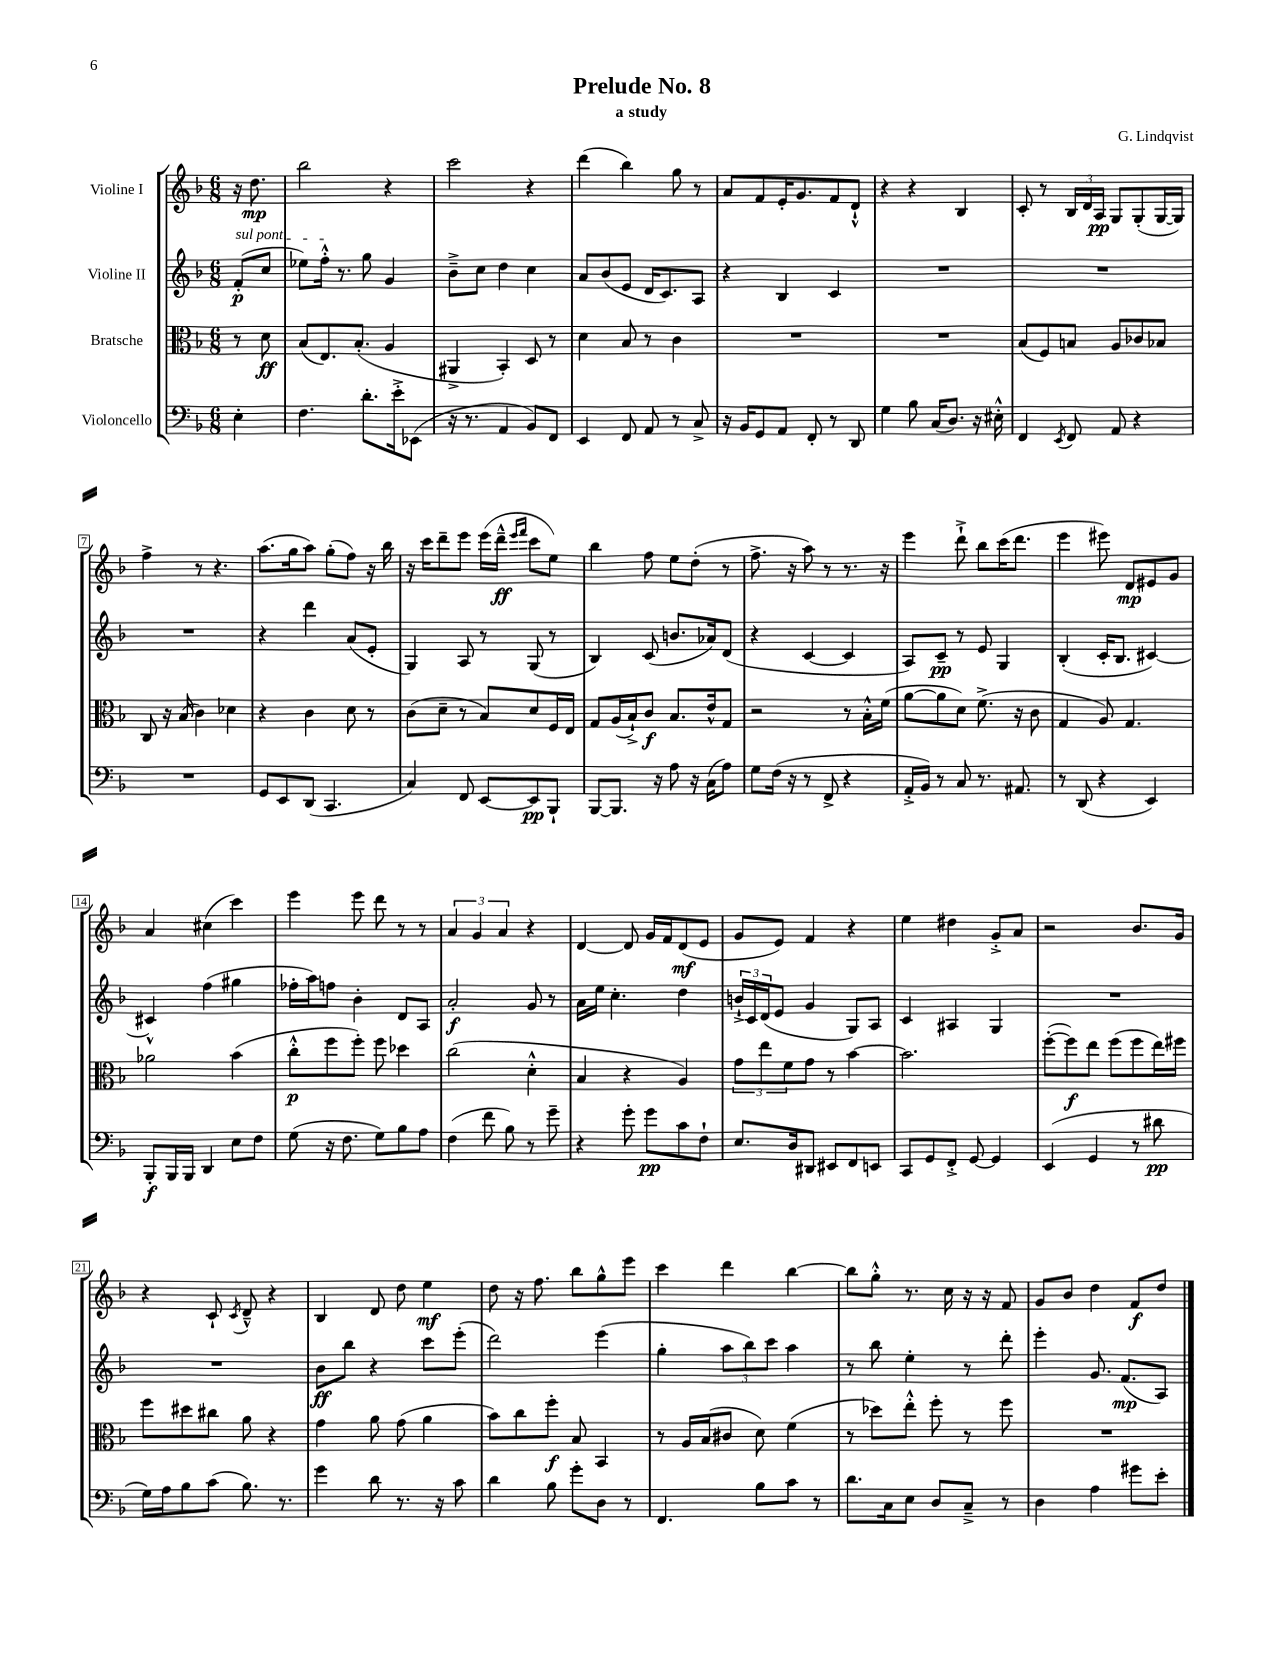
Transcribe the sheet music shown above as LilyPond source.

\header { title = "Prelude No. 8" composer = "G. Lindqvist" subtitle = "a study" }
<<
\new StaffGroup <<
\new Staff = "s0" \with { instrumentName = "Violine I" } {
    \clef treble \key f \major \numericTimeSignature \time 6/8 \partial 4
    r16 d''8.\mp |
    bes''2 r4 |
    c'''2 r4 |
    d'''4( bes''4) g''8 r8 |
    a'8 f'8 e'16-. g'8. f'8 d'8-!-^ |
    r4 r4 bes4 |
    c'8-. r8 \tuplet 3/2 { bes16 d'16 a16\pp } g8 g8-.( g16~ g16) |
    f''4-> r8 r4. |
    a''8.( g''16 a''8) g''8-.( f''8) r16 bes''16 |
    r16 c'''16 d'''8-- e'''8 e'''16( d'''16---^\ff \grace { e'''16 f'''16 } c'''8 e''8) |
    bes''4 f''8 e''8 d''8-.( r8 |
    f''8.-> r16 a''8) r8 r8. r16 |
    e'''4 d'''8-!-> bes''8 c'''16( d'''8. |
    e'''4 eis'''8) d'8\mp eis'8 g'8 |
    a'4 cis''4( c'''4) |
    e'''4 e'''8 d'''8 r8 r8 |
    \tuplet 3/2 { a'4 g'4 a'4 } r4 |
    d'4~ d'8 g'16 f'16 d'8\mf( e'8 |
    g'8 e'8) f'4 r4 |
    e''4 dis''4 g'8-.-> a'8 |
    r2 bes'8. g'16 |
    r4 c'8-! \acciaccatura { c'8 } d'8---^ r4 |
    bes4 d'8 d''8 e''4\mf |
    d''8 r16 f''8. bes''8 g''8-^ e'''8 |
    c'''4 d'''4 bes''4~ |
    bes''8 g''8-.-^ r8. c''16 r16 r16 f'8 |
    g'8 bes'8 d''4 f'8\f d''8 \bar "|." |
}
\new Staff = "s1" \with { instrumentName = "Violine II" } {
    \clef treble \key f \major \numericTimeSignature \time 6/8 \partial 4
    \once \override TextSpanner.bound-details.left.text = \markup { \italic "sul pont." } f'8-.\p\startTextSpan( c''8 |
    ees''8) f''16-.-^\stopTextSpan r8. g''8 g'4 |
    bes'8---> c''8 d''4 c''4 |
    a'8 bes'8( e'8 d'16 c'8.) a8 |
    r4 bes4 c'4 |
    R2. |
    R2. |
    R2. |
    r4 d'''4 a'8( e'8-. |
    g4) a8 r8 g8( r8 |
    bes4) c'8( b'8. aes'16) d'8( |
    r4 c'4~ c'4 |
    a8) c'8--\pp r8 e'8 g4 |
    bes4-.( c'16-. bes8. cis'4~) |
    cis'4-^ f''4( gis''4 |
    fes''16-. a''16) f''8 bes'4-. d'8 a8 |
    a'2-.\f g'8 r8 |
    a'16 e''16 c''4.-. d''4 |
    \tuplet 3/2 { b'16-!-> c'16 d'16( } e'8 g'4 g8) a8 |
    c'4 ais4 g4 |
    R2. |
    R2. |
    bes'8\ff bes''8 r4 c'''8 e'''8-.( |
    d'''2) e'''4( |
    g''4-. \tuplet 3/2 { a''8 bes''8) c'''8 } a''4 |
    r8 bes''8 e''4-. r8 d'''8-. |
    e'''4-. g'8. f'8.\mp( a8) \bar "|." |
}
\new Staff = "s2" \with { instrumentName = "Bratsche" } {
    \clef alto \key f \major \numericTimeSignature \time 6/8 \partial 4
    r8 d'8\ff |
    bes8( e8.) bes8.-.( a4 |
    ais,4-> bes,4-.) d8 r8 |
    d'4 bes8 r8 c'4 |
    R2. |
    R2. |
    bes8( f8) b8 a8 ces'8 bes8 |
    c8 r16 bes16( c'4) des'4 |
    r4 c'4 d'8 r8 |
    c'8( d'8-- r8 bes8) d'8 f16 e16 |
    g8 a16( bes16-!->) c'8\f bes8. e'16-^ g8 |
    r2 r8 bes16-.-^ f'16( |
    a'8~ a'8 d'8) f'8.->( r16 c'8 |
    g4 a8) g4. |
    aes'2 bes'4( |
    c''8-.-^\p f''8 f''8-.) f''8 des''4 |
    c''2( d'4-.-^ |
    bes4 r4 a4) |
    \tuplet 3/2 { g'8 e''8 f'8 } g'8 r8 bes'4~ |
    bes'2. |
    f''8~-.( f''8\f) e''8 f''8( f''8 e''16) fis''16 |
    f''8 dis''8 cis''8 a'8 r4 |
    g'4 a'8 g'8( a'4 |
    bes'8) c''8 f''8-.\f bes8 bes,4 |
    r8 a16 bes16( cis'8 d'8) f'4( |
    r8 des''8) e''8-.-^ f''8-. r8 f''8 |
    R2. \bar "|." |
}
\new Staff = "s3" \with { instrumentName = "Violoncello" } {
    \clef bass \key f \major \numericTimeSignature \time 6/8 \partial 4
    e4-. |
    f4. d'8.-. e'16-.-> ees,8( |
    r16 r8. a,4 bes,8) f,8 |
    e,4 f,8 a,8 r8 c8-> |
    r16 bes,16 g,8 a,8 f,8-. r8 d,8 |
    g4 bes8 c16( d8.) r16 eis16-.-^ |
    f,4 \acciaccatura { e,8 } f,8 a,8 r4 |
    R2. |
    g,8 e,8 d,8( c,4. |
    c4) f,8 e,8~ e,8\pp bes,,8-! |
    bes,,8~ bes,,8. r16 a8 r16 c16( a8) |
    g8 f16( r16 r8 f,8-> r4 |
    a,16-.-> bes,16) r8 c8 r8. ais,8. |
    r8 d,8( r4 e,4) |
    bes,,8-.\f bes,,16 bes,,16 d,4 e8 f8 |
    g8( r16 f8. g8) bes8 a8 |
    f4( f'8 bes8) r8 g'8-- |
    r4 g'8-. g'8\pp c'8 f8-! |
    e8. d16 dis,8 eis,8 f,8 e,8 |
    c,8 g,8 f,8-.-> g,8~ g,4 |
    e,4( g,4 r8 dis'8\pp |
    g16) a16 bes8 c'8( bes8.) r8. |
    g'4 d'8 r8. r16 c'8 |
    d'4 bes8 g'8-. d8 r8 |
    f,4. bes8 c'8 r8 |
    d'8. c16 e8 d8 c8---> r8 |
    d4 a4 gis'8 e'8-. \bar "|." |
}
>>
>>
\layout { \context { \Score \override BarNumber.stencil = #(make-stencil-boxer 0.1 0.3 ly:text-interface::print) } }
